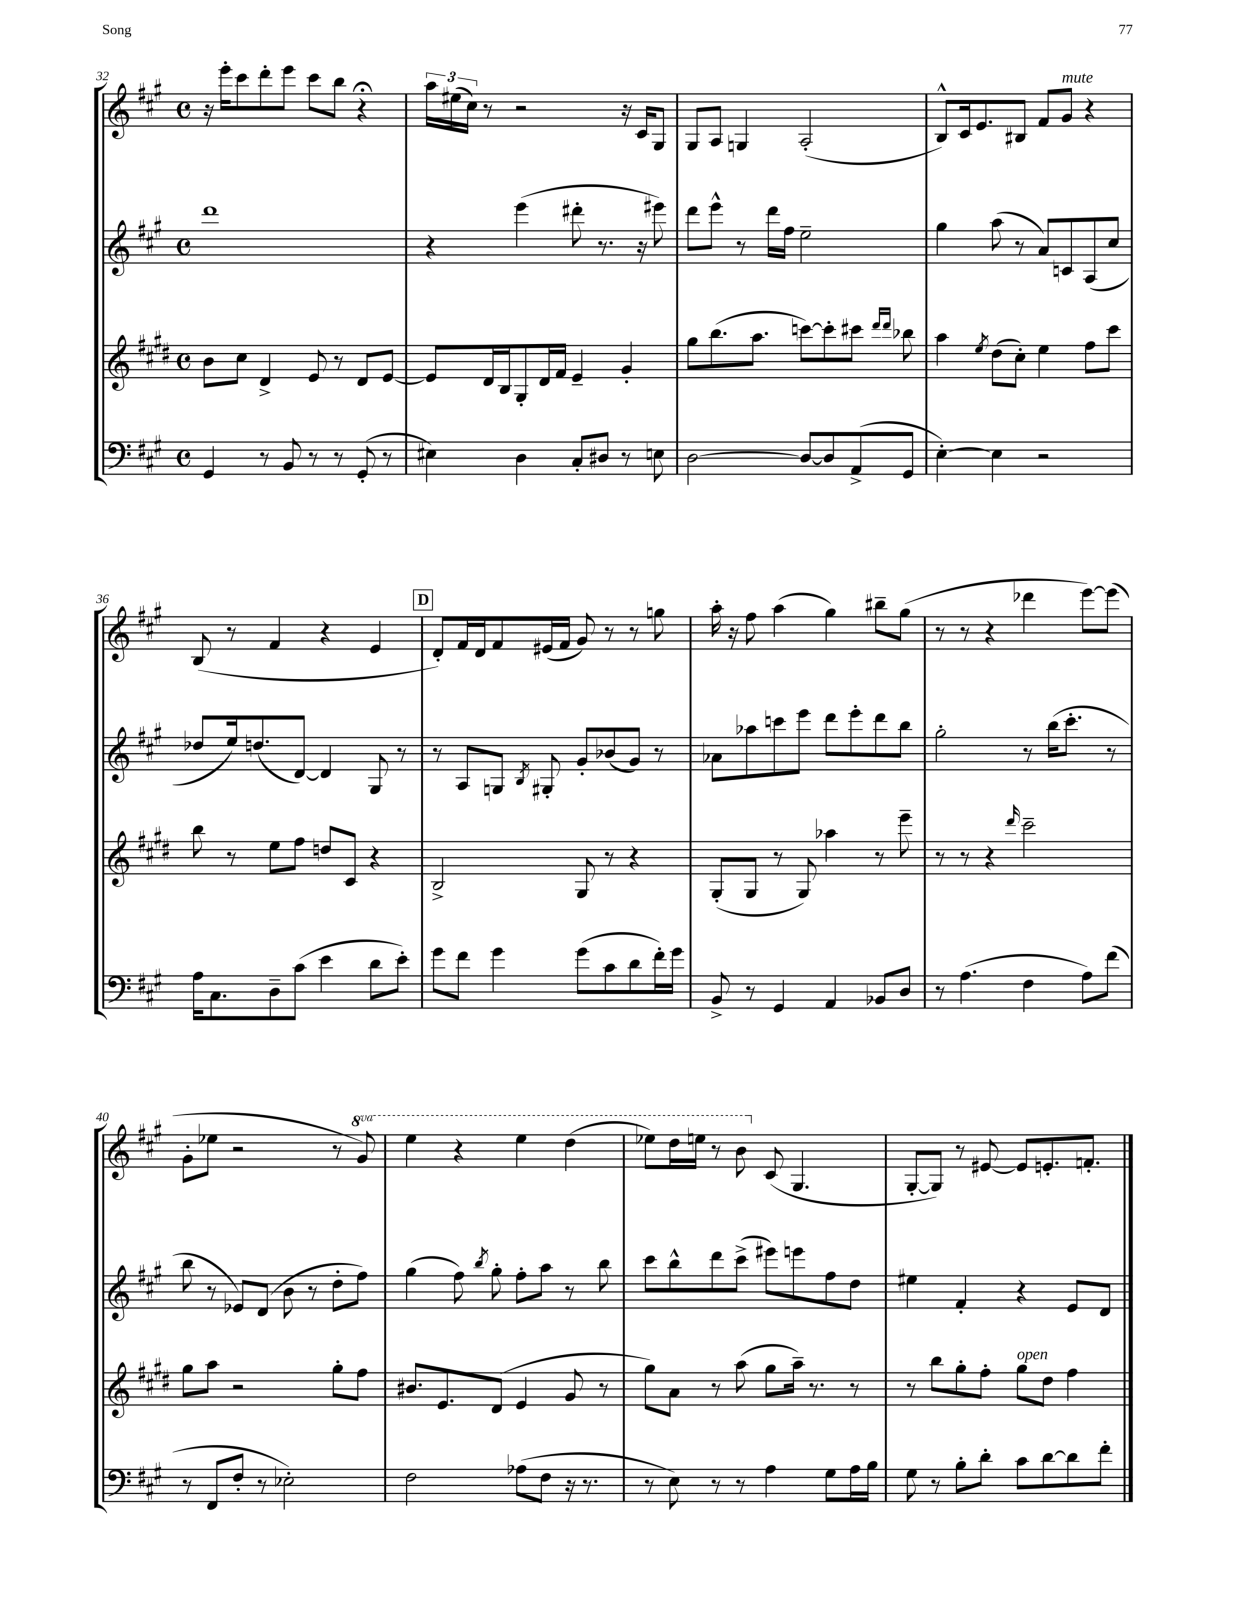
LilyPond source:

<<
\new StaffGroup <<
\new Staff = "s0" {
    \clef treble \key a \major \defaultTimeSignature \time 4/4 \set Staff.ottavationMarkups = #ottavation-simple-ordinals
    \autoBeamOff r16 e'''16[-. cis'''8 d'''8-. e'''8] cis'''8[ b''8] r4\fermata |
    \tuplet 3/2 { a''16[ eis''16( cis''16]) } r8 r2 r16 cis'16[ gis8] |
    gis8[ a8] g4 a2-.( |
    b8[-^) cis'16 e'8. bis8] fis'8[ gis'8]^\markup { \italic "mute" } r4 |
    b8( r8 fis'4 r4 e'4 |
    \mark \markup { \box "D" } d'8[-.) fis'16 d'16 fis'8 eis'16( fis'16] gis'8) r8 r8 g''8 |
    a''16-. r16 fis''8 a''4( gis''4) bis''8[-- gis''8]( |
    r8 r8 r4 des'''4 e'''8[~) e'''8]( |
    gis'8[-. ees''8] r2 r8 \ottava #1 gis''8) |
    e'''4 r4 e'''4 d'''4( |
    ees'''8[) d'''16 e'''16] r8 b''8 \ottava #0 cis'8( gis4. |
    gis8[~-. gis8]) r8 eis'8~ eis'8[ e'8.-. f'8.]-. \bar "|." |
}
\new Staff = "s1" {
    \clef treble \key a \major \defaultTimeSignature \time 4/4
    \autoBeamOff d'''1 |
    r4 e'''4( dis'''8-. r8. r16 eis'''8) |
    d'''8[ e'''8]-^ r8 d'''16[ fis''16] e''2-- |
    gis''4 a''8( r8 a'8[) c'8 a8( cis''8] |
    des''8[ e''16) d''8.( d'8]~) d'4 gis8 r8 |
    \mark \markup { \box "D" } r8 a8[ g8] \acciaccatura { b8 } gis8-. gis'8[-. bes'8( gis'8]) r8 |
    aes'8[ aes''8 c'''8 e'''8] d'''8[ e'''8-. d'''8 b''8] |
    gis''2-. r8 b''16[( cis'''8.]-. r8 |
    b''8 r8 ees'8[) d'8]( b'8 r8 d''8[-. fis''8]) |
    gis''4( fis''8) \acciaccatura { b''8 } gis''8-. fis''8[-. a''8] r8 b''8 |
    cis'''8[ b''8-^ d'''8 cis'''8]->( eis'''8[) e'''8 fis''8 d''8] |
    eis''4 fis'4-. r4 e'8[ d'8] \bar "|." |
}
\new Staff = "s2" {
    \clef treble \key e \major \defaultTimeSignature \time 4/4
    \autoBeamOff b'8[ cis''8] dis'4-> e'8 r8 dis'8[ e'8]~ |
    e'8[ dis'16 b16 gis8-. dis'16 fis'16] e'4-- gis'4-. |
    gis''8[ b''8.( a''8.] c'''8[~) c'''8-. cis'''8] \grace { dis'''16[ dis'''16] } bes''8 |
    a''4 \acciaccatura { e''8 } dis''8[( cis''8]-.) e''4 fis''8[ cis'''8] |
    b''8 r8 e''8[ fis''8] d''8[ cis'8] r4 |
    \mark \markup { \box "D" } b2-> gis8 r8 r4 |
    gis8[-.( gis8] r8 gis8) aes''4 r8 e'''8-- |
    r8 r8 r4 \grace { dis'''16 } cis'''2-- |
    gis''8[ a''8] r2 gis''8[-. fis''8] |
    bis'8.[ e'8. dis'8]( e'4 gis'8 r8 |
    gis''8[) a'8] r8 a''8( gis''8[ a''16]--) r8. r8 |
    r8 b''8[ gis''8-. fis''8]-. gis''8[^\markup { \italic "open" } dis''8] fis''4 \bar "|." |
}
\new Staff = "s3" {
    \clef bass \key a \major \defaultTimeSignature \time 4/4
    \autoBeamOff gis,4 r8 b,8 r8 r8 gis,8-.( r8 |
    eis4) d4 cis8[-. dis8] r8 e8 |
    d2~ d8[~ d8 a,8->( gis,8] |
    e4~-.) e4 r2 |
    a16[ cis8. d8-- cis'8]( e'4 d'8[ e'8]-.) |
    \mark \markup { \box "D" } gis'8[ fis'8] gis'4 gis'8[( cis'8 d'8 fis'16-.) gis'16] |
    b,8-> r8 gis,4 a,4 bes,8[ d8] |
    r8 a4.( fis4 a8[) fis'8]( |
    r8 fis,8[ fis8]-. r8 ees2-.) |
    fis2 aes8[( fis8] r16 r8. |
    r8 e8) r8 r8 a4 gis8[ a16 b16] |
    gis8 r8 b8[-. d'8]-. cis'8[ d'8~ d'8 fis'8]-. \bar "|." |
}
>>
>>
\layout { \context { \Score currentBarNumber = #32 } }
